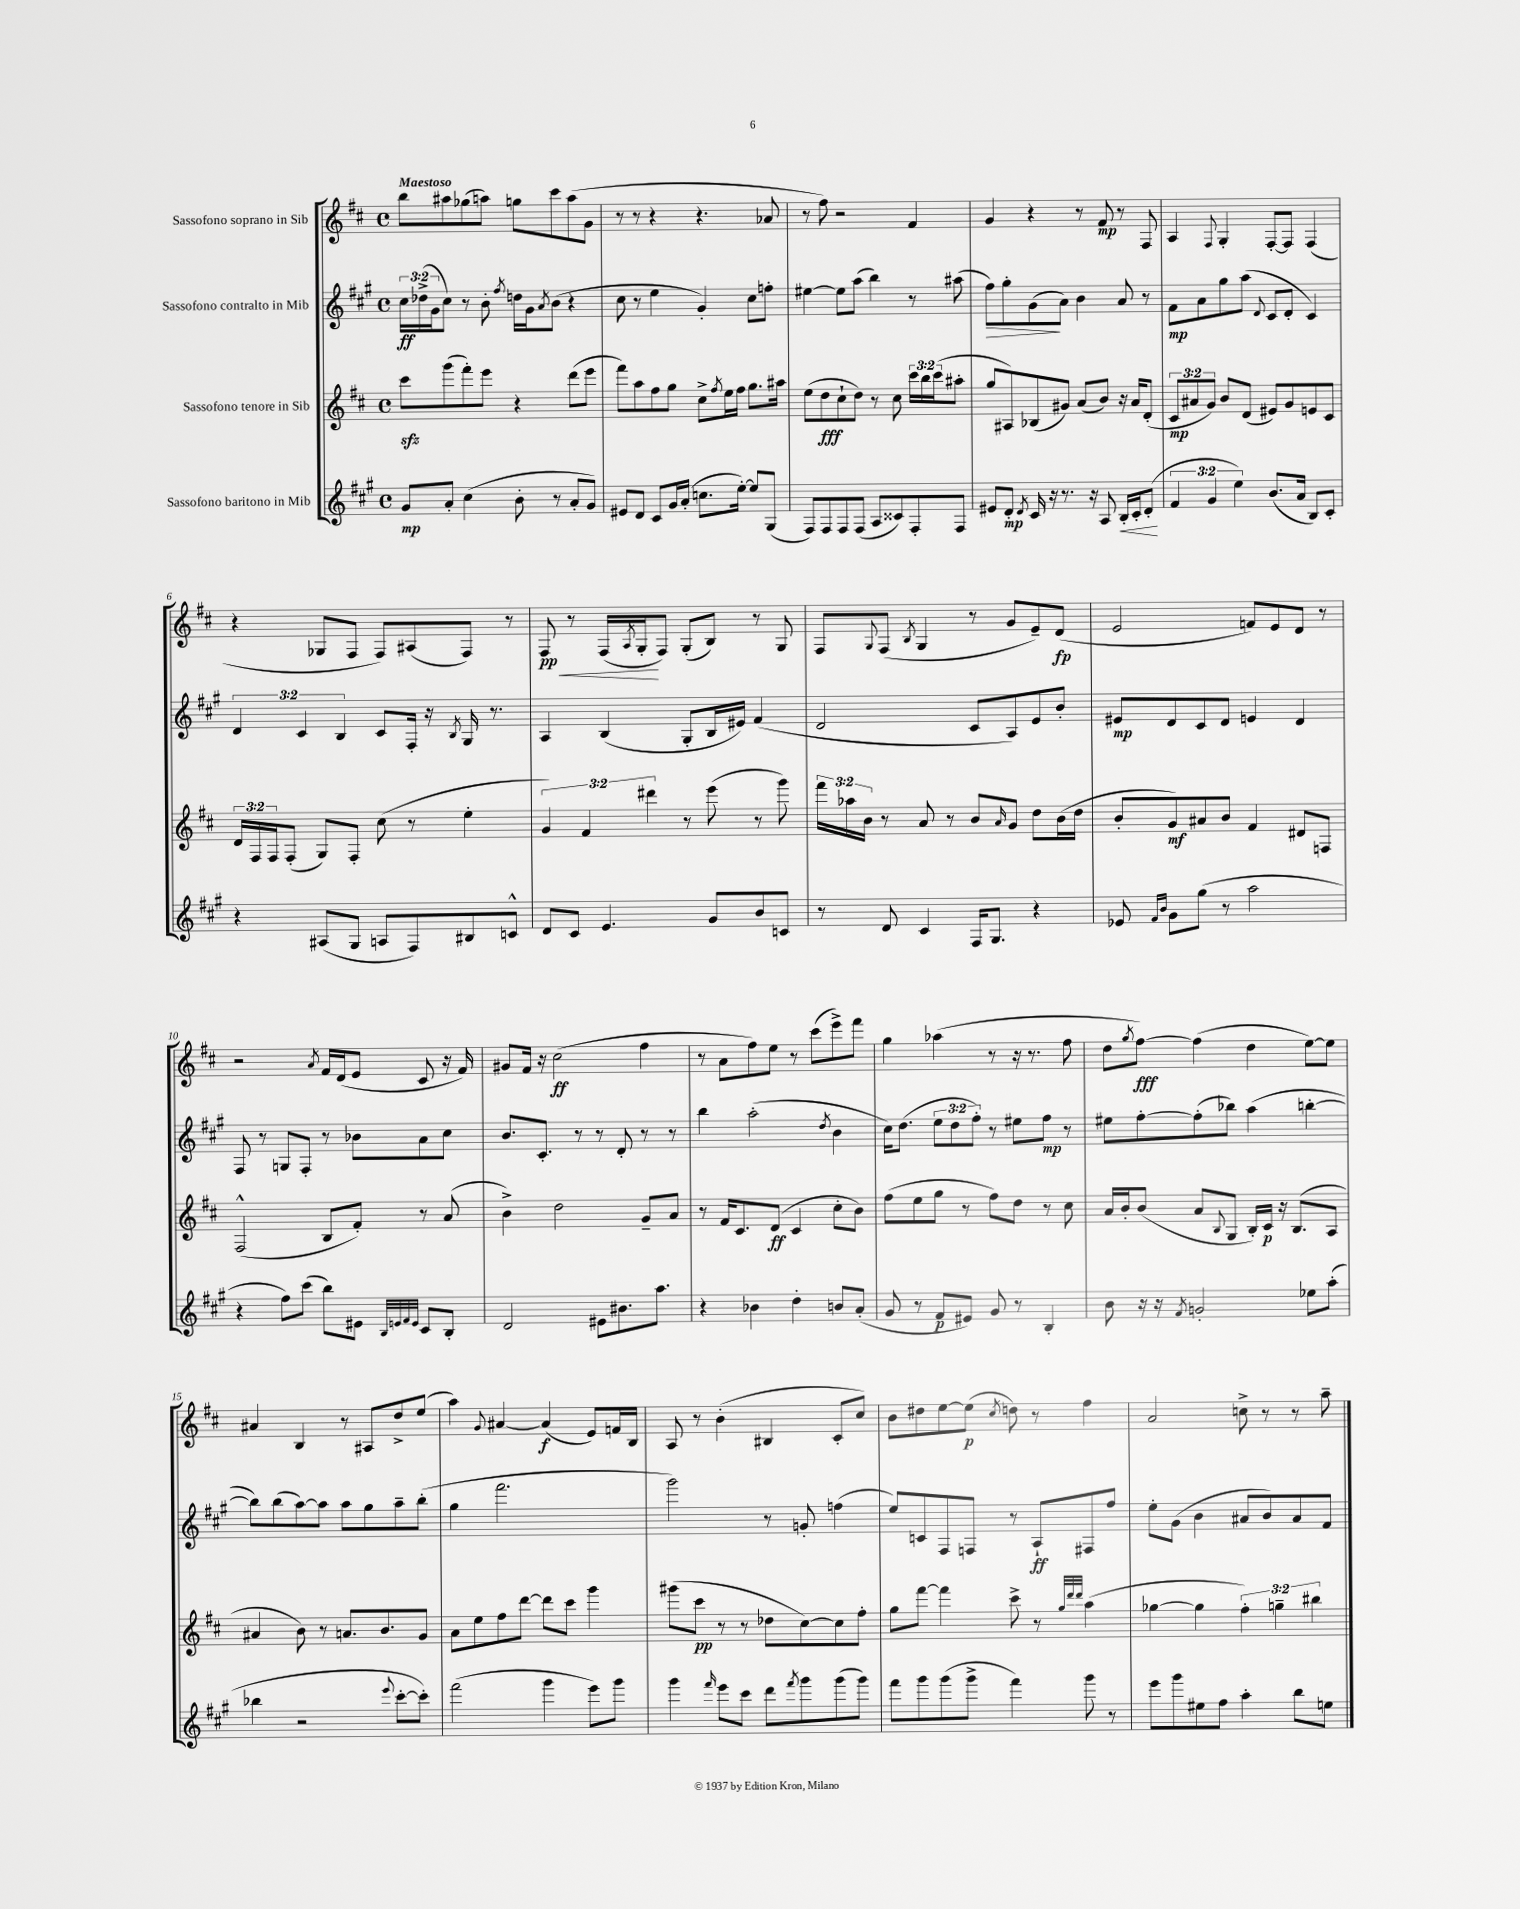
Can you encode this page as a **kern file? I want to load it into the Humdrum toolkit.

**kern	**dynam	**kern	**dynam	**kern	**dynam	**kern	**dynam
*part4	*part4	*part3	*part3	*part2	*part2	*part1	*part1
*staff4	*staff4	*staff3	*staff3	*staff2	*staff2	*staff1	*staff1
*I"Sassofono baritono in Mib	*	*I"Sassofono tenore in Sib	*	*I"Sassofono contralto in Mib	*	*I"Sassofono soprano in Sib	*
*clefG2	*	*clefG2	*	*clefG2	*	*clefG2	*
*k[f#c#g#]	*	*k[f#c#]	*	*k[f#c#g#]	*	*k[f#c#]	*
*M4/4	*	*M4/4	*	*M4/4	*	*M4/4	*
*met(c)	*	*met(c)	*	*met(c)	*	*met(c)	*
=1	=1	=1	=1	=1	=1	=1	=1
!	!	!	!	!	!	!LO:TX:a:B:t=Maestoso	!
8g#/L	mp	8ccc#zz\L	.	24cc#\LL	ff	8bb\L	.
.	.	.	.	(24dd-X^\	.	.	.
.	.	.	.	24g#\J	.	.	.
8a'/J	.	(8ggg\	.	8cc#\J)	.	8aa#X\	.
(4cc#\	.	8fff#'\)	.	8r	.	(8gg-X\	.
.	.	8eee\J	.	8b'\	.	8aan\J)	.
.	.	.	.	8qff#/	.	.	.
8b'\	.	4r	.	16ddn\LL	.	8ggn\L	.
.	.	.	.	16g#\J	.	.	.
.	.	.	.	8qa/	.	.	.
8r	.	.	.	(8b\J	.	8ccc#\	.
8a'/L	.	(8ddd\L	.	4r	.	(8aa\	.
8g#/J)	.	8eee\J	.	.	.	8g\J	.
=2	=2	=2	=2	=2	=2	=2	=2
8e#X/L	.	8fff#\L)	.	8cc#\	.	8r	.
8d/J	.	8aa\	.	8r	.	8r	.
8c#/L	.	8ff#\	.	4ee\	.	4r	.
16g#/L	.	8gg\J	.	.	.	.	.
(16a'/JJ	.	.	.	.	.	.	.
8.ccn\L	.	8cc#^\L	.	4g#'/)	.	4.r	.
.	.	8qff#/	.	.	.	.	.
.	.	16ee\L	.	.	.	.	.
[16ee'\Jk)	.	16ff#\JJ	.	.	.	.	.
8ee/L]	.	8.gg\L	.	8cc#\L	.	.	.
(8G#/J	.	.	.	8ffn'\J	.	8a-X/	.
.	.	16aa#X\Jk	.	.	.	.	.
=3	=3	=3	=3	=3	=3	=3	=3
8F#/L)	.	(8ee\L	.	[4ee#X\	.	8r	.
8F#/	.	8dd\	fff	.	.	8ff#\)	.
8F#/	.	8cc#`\	.	8ee#\L]	.	2r	.
(8F#/J	.	8dd\J)	.	(8aa\J	.	.	.
8A/L	.	8r	.	4bb\)	.	.	.
8c##X/)	.	8cc#\	.	.	.	.	.
8F#'/	.	24ccc#\LL	.	8r	.	4f#/	.
.	.	24bb\	.	.	.	.	.
.	.	(24ccc#\J	.	.	.	.	.
8F#/J	.	8aa#X'\J	.	(8aa#X\	.	.	.
=4	=4	=4	=4	=4	=4	=4	=4
!	!	!	!	!	!LO:HP:b	!	!
8e#X/L	.	8gg/L	.	8ff#\L)	>	4g/	.
8d'/J	mp	8A#X/)	.	8gg#'\	.	.	.
8qd/	.	.	.	.	.	.	.
16c#/	.	(8B-X/	.	(8g#\	.	4r	.
16r	.	.	.	.	.	.	.
8.r	.	8g#X/J)	.	8a\J)	]	.	.
.	.	(8a/L	.	4b\	.	8r	.
16r	.	.	.	.	.	.	.
8A/	.	8b/J)	.	.	.	8f#/	mp
!	!LO:HP:b	!	!	!	!	!	!
16B'/LL	<	16r	.	8a/	.	8r	.
16c#'/J	.	16a/KL	.	.	.	.	.
(8d'/J	.	(8d'/J	.	8r	.	8F#/	.
.	[	.	.	.	.	.	.
=5	=5	=5	=5	=5	=5	=5	=5
6f#/	.	12c#/L	mp	8f#\L	mp	4A/	.
.	.	12a#X/	.	.	.	.	.
.	.	.	.	8a\	.	.	.
6g#/	.	12g/J)	.	.	.	.	.
.	.	.	.	.	.	8qqF#/	.
.	.	8b/L	.	8gg#\	.	4G'/	.
6ee\)	.	.	.	.	.	.	.
.	.	(8d/J	.	(8aa\J	.	.	.
.	.	.	.	8qqd/	.	.	.
(8.b/L	.	8e#X/L)	.	8c#/L	.	[8F#'/L	.
.	.	8g/	.	8d'/J	.	8F#/J]	.
16a/Jk	.	.	.	.	.	.	.
8B/L)	.	8en/	.	4c#/)	.	(4F#/	.
8c#'/J	.	8c#/J	.	.	.	.	.
!!LO:LB:g=z
=6	=6	=6	=6	=6	=6	=6	=6
4r	.	24d/LL	.	6d/	.	4r	.
.	.	24F#/	.	.	.	.	.
.	.	24F#/J	.	.	.	.	.
.	.	(8F#'/J	.	.	.	.	.
.	.	.	.	6c#/	.	.	.
(8A#X/L	.	8G/L)	.	.	.	8G-X/L	.
.	.	.	.	6B/	.	.	.
8G#/J	.	8F#'/J	.	.	.	8F#/J	.
8An/L	.	(8cc#\	.	8c#/L	.	8F#/L)	.
8F#/)	.	8r	.	16F#'/Jk	.	(8A#X/	.
.	.	.	.	16r	.	.	.
.	.	.	.	8qB/	.	.	.
8B#X/	.	4ee'\	.	16G#/	.	8F#/J)	.
.	.	.	.	8.r	.	.	.
8cn^^/J	.	.	.	.	.	8r	.
=7	=7	=7	=7	=7	=7	=7	=7
!	!	!	!	!	!	!	!LO:HP:b
8d/L	.	6g/)	.	4A/	.	8F#/	< pp
8c#/J	.	.	.	.	.	8r	.
.	.	6f#/	.	.	.	.	.
4.e/	.	.	.	(4B/	.	(16F#/LL	.
.	.	.	.	.	.	8qA/	.
.	.	.	.	.	.	16G'/J	.
.	.	6ddd#X\	.	.	.	.	.
.	.	.	.	.	.	8F#/J)	[
.	.	8r	.	8G#'/L	.	(8G'/L	.
8g#/L	.	(8eee\	.	16B/L	.	8B/J)	.
.	.	.	.	16e#X/JJ)	.	.	.
8b/	.	8r	.	(4f#/	.	8r	.
8cn/J	.	8ggg\)	.	.	.	8G/	.
=8	=8	=8	=8	=8	=8	=8	=8
8r	.	24fff#\LL	.	2d/	.	8F#/L	.
.	.	24aa-X\	.	.	.	.	.
.	.	24b\JJ	.	.	.	.	.
.	.	.	.	.	.	8qqG/	.
8d/	.	8r	.	.	.	(8F#/J	.
.	.	.	.	.	.	8qB/	.
4c#/	.	8a/	.	.	.	4G/	.
.	.	8r	.	.	.	.	.
16F#/KL	.	8b/L	.	8c#/L	.	8r	.
8.G#/J	.	.	.	.	.	.	.
.	.	16qqa/	.	.	.	.	.
.	.	8g/J	.	8A/)	.	8g/L	.
4r	.	8dd\L	.	8e/	.	8e~/)	.
.	.	(16b\L	.	8b'/J	.	(8d/J	fp
.	.	16dd\JJ	.	.	.	.	.
=9	=9	=9	=9	=9	=9	=9	=9
8e-X/	.	8b'/L	.	8e#X/L	mp	2e/	.
16qqf#/LL	.	.	.	.	.	.	.
16qqb/JJ	.	.	.	.	.	.	.
8g#\L	.	8g/)	mf	8d/	.	.	.
(8gg#\J	.	8a#X/	.	8c#/	.	.	.
8r	.	8b/J	.	8d/J	.	.	.
2aa\	.	4f#/	.	4en/	.	8fn/L)	.
.	.	.	.	.	.	8e/	.
.	.	8d#X/L	.	4d/	.	8d/J	.
.	.	8Fn/J	.	.	.	8r	.
!!LO:LB:g=z
=10	=10	=10	=10	=10	=10	=10	=10
4r	.	(2F#^^/	.	8F#/	.	2r	.
.	.	.	.	8r	.	.	.
8ff#\L)	.	.	.	8Gn/L	.	.	.
(8ccc#\J	.	.	.	8F#'/J	.	.	.
.	.	.	.	.	.	8qa/	.
8bb\L)	.	8B/L	.	8r	.	16f#/LL	.
.	.	.	.	.	.	(16d/J	.
8e#X\J	.	8f#'/J)	.	8b-X\L	.	8e/J	.
32qqB/LLL	.	.	.	.	.	.	.
32qqen/	.	.	.	.	.	.	.
32qqf#/	.	.	.	.	.	.	.
32qqe/JJJ	.	.	.	.	.	.	.
8c#/L	.	8r	.	8a\	.	8c#/	.
8B'/J	.	(8a/	.	8cc#\J	.	16r	.
.	.	.	.	.	.	16f#/)	.
=11	=11	=11	=11	=11	=11	=11	=11
2d/	.	4b^\)	.	8.b/L	.	8g#X/L	.
.	.	.	.	.	.	16f#/Jk	.
.	.	.	.	8.c#'/J	.	16r	.
.	.	2dd\	.	.	.	(2cc#\	ff
.	.	.	.	8r	.	.	.
8e#X\L	.	.	.	8r	.	.	.
8.b#X\	.	.	.	8d'/	.	.	.
.	.	8g~/L	.	8r	.	4ff#\	.
8.aa\J	.	.	.	.	.	.	.
.	.	8a/J	.	8r	.	.	.
=12	=12	=12	=12	=12	=12	=12	=12
4r	.	8r	.	4bb\	.	8r	.
.	.	16f#/KL	.	.	.	8a\L	.
.	.	8.c#/	.	.	.	.	.
4b-X\	.	.	.	(2aa'\	.	8ff#\)	.
.	.	(8d/J	ff	.	.	8ee\J	.
4dd'\	.	4c#/	.	.	.	8r	.
.	.	.	.	.	.	(8ccc#\L	.
.	.	.	.	8qdd/	.	.	.
8bn/L	.	8cc#'\L	.	4b\	.	8eee^\)	.
(8a'/J	.	8b\J)	.	.	.	8fff#\J	.
=13	=13	=13	=13	=13	=13	=13	=13
8g#/	.	(8ff#\L	.	16cc#\KL)	.	4gg\	.
.	.	.	.	(8.dd\J	.	.	.
8r	.	8ee\	.	.	.	.	.
8f#/L	p	8gg\J	.	12ee\L	.	(4aa-X\	.
.	.	.	.	12dd\	.	.	.
8e#X/J)	.	8r	.	.	.	.	.
.	.	.	.	12ff#'\J)	.	.	.
8g#/	.	8ff#\L)	.	8r	.	8r	.
8r	.	8dd\J	.	8ee#X\L	.	16r	.
.	.	.	.	.	.	8.r	.
4B'/	.	8r	.	8ff#\J	mp	.	.
.	.	8cc#\	.	8r	.	8ff#\	.
=14	=14	=14	=14	=14	=14	=14	=14
8b\	.	16a/LL	.	8ee#X\L	.	8dd\L	.
.	.	16b'/J	.	.	.	.	.
.	.	.	.	.	.	8qgg/	.
16r	.	(8b/J	.	[8ff#'\	.	[8ff#\J)	fff
16r	.	.	.	.	.	.	.
8qf#/	.	.	.	.	.	.	.
2gn'/	.	8a/L	.	(8ff#'\]	.	(4ff#\]	.
.	.	8qqB/	.	.	.	.	.
.	.	8G/J	.	8bb-X\J)	.	.	.
.	.	16B'/LL)	.	(4aa\	.	4dd\	.
.	.	16c#/JJ	p	.	.	.	.
.	.	16r	.	.	.	.	.
.	.	(8.B/L	.	.	.	.	.
8ee-X\L	.	.	.	[4bbn'\	.	[8ee\L)	.
(8aa'\J	.	8A/J	.	.	.	8ee\J]	.
!!LO:LB:g=z
=15	=15	=15	=15	=15	=15	=15	=15
4bb-X\	.	4a#X/	.	8bb\L])	.	4a#X/	.
.	.	.	.	(8bb\	.	.	.
2r	.	8b\)	.	[8aa\)	.	4B/	.
.	.	8r	.	8aa\J]	.	.	.
.	.	8.an/L	.	8aa\L	.	8r	.
.	.	.	.	8gg#\	.	8A#X/L	.
.	.	8.b/	.	.	.	.	.
8qqeee/	.	.	.	.	.	.	.
[8ccc#'\L	.	.	.	8aa~\	.	8dd^/	.
8ccc#'\J])	.	8g/J	.	(8bb'\J	.	(8ee/J	.
=16	=16	=16	=16	=16	=16	=16	=16
(2fff#\	.	8a\L	.	4gg#\	.	4aa\)	.
.	.	8ee\	.	.	.	.	.
.	.	.	.	.	.	8qqg/	.
.	.	8ff#\	.	2.fff#\	.	[4a#X/	.
.	.	[8ddd\J	.	.	.	.	.
4ggg#\	.	8ddd\L]	.	.	.	(4a#/]	f
.	.	8ccc#\J	.	.	.	.	.
8eee\L)	.	4ggg\	.	.	.	8e/L)	.
8ggg#\J	.	.	.	.	.	16fn/L	.
.	.	.	.	.	.	16B/JJ	.
=17	=17	=17	=17	=17	=17	=17	=17
4ggg#\	.	(8ggg#X\L	.	2ggg#\)	.	8A/	.
.	.	8ccc#\J	pp	.	.	8r	.
16qqfff#/	.	.	.	.	.	.	.
8eee\L	.	8r	.	.	.	(4b'\	.
8ccc#\J	.	8r	.	.	.	.	.
8ddd\L	.	8dd-X\L	.	8r	.	4B#X/	.
8qfff#/	.	.	.	.	.	.	.
8ggg#\	.	[8cc#\)	.	8gn'/	.	.	.
(8ggg#\	.	8cc#\]	.	(4ffn\	.	8c#'/L	.
8ggg#\J)	.	8ff#'\J	.	.	.	8cc#/J)	.
=18	=18	=18	=18	=18	=18	=18	=18
8fff#\L	.	8gg\L	.	8ee/L)	.	8b\L	.
8ggg#\	.	[8fff#\J	.	8cn/	.	8dd#X\	.
(8ggg#\	.	4fff#\]	.	8F#/	.	[8ee\	.
8ggg#^\J	.	.	.	8Fn/J	.	(8ee\J]	p
.	.	.	.	.	.	8qcc#/	.
4fff#\)	.	8ccc#^\	.	8r	.	8ddn\)	.
.	.	8r	.	8A`/L	ff	8r	.
.	.	32qqgg/LLL	.	.	.	.	.
.	.	32qqddd/	.	.	.	.	.
.	.	32qqddd/JJJ	.	.	.	.	.
8ggg#\	.	(4aa\	.	8F#X/	.	4ff#\	.
8r	.	.	.	8ff#/J	.	.	.
=19	=19	=19	=19	=19	=19	=19	=19
8eee\L	.	[4gg-X\	.	8ee'\L	.	2a/	.
8ggg#\	.	.	.	(8g#\J	.	.	.
8ee#X\	.	4gg-\]	.	4b\	.	.	.
8ff#\J	.	.	.	.	.	.	.
4aa'\	.	6ff#'\)	.	8a#X/L	.	8ccn^\	.
.	.	.	.	8b/)	.	8r	.
.	.	6ggn~\	.	.	.	.	.
8bb\L	.	.	.	8a#/	.	8r	.
.	.	6bb#X\	.	.	.	.	.
8een\J	.	.	.	8f#/J	.	8aa~\	.
==	==	==	==	==	==	==	==
*-	*-	*-	*-	*-	*-	*-	*-
